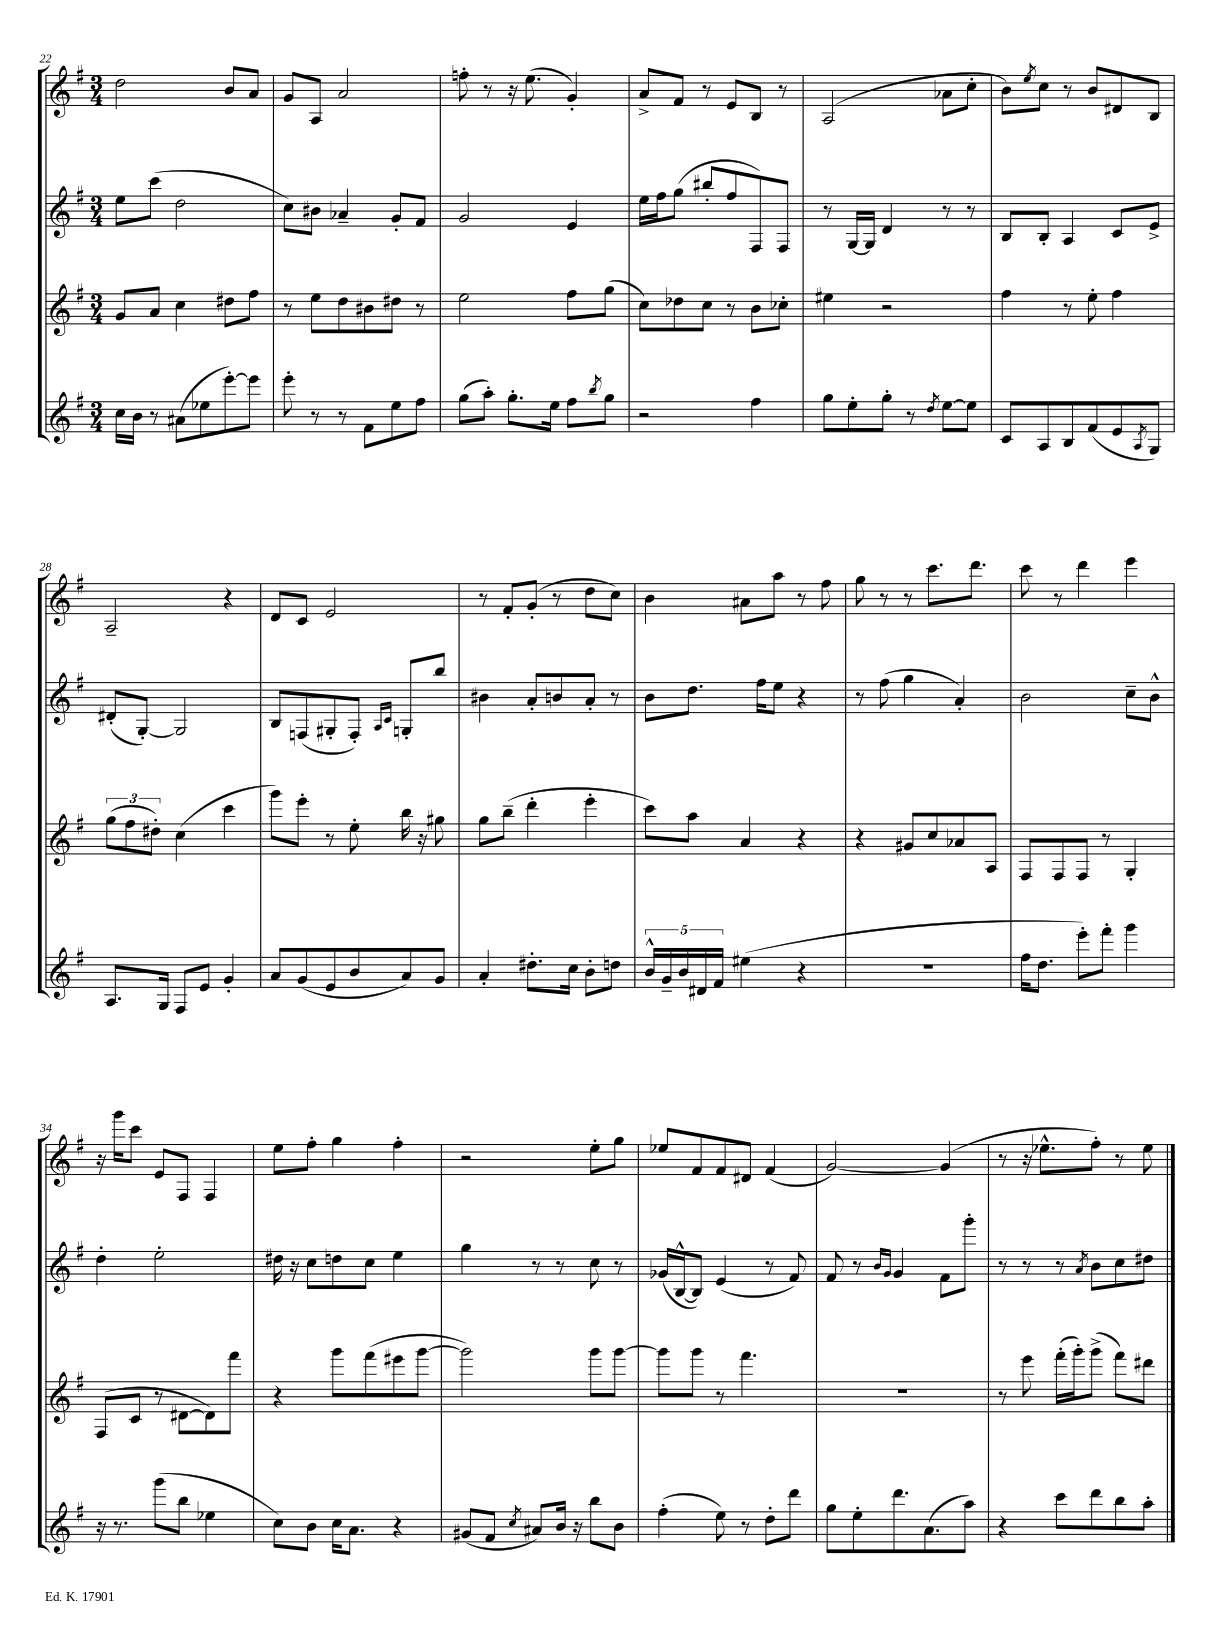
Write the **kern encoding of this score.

**kern	**kern	**kern	**kern
*part4	*part3	*part2	*part1
*staff4	*staff3	*staff2	*staff1
*clefG2	*clefG2	*clefG2	*clefG2
*k[f#]	*k[f#]	*k[f#]	*k[f#]
*M3/4	*M3/4	*M3/4	*M3/4
=22	=22	=22	=22
16cc\LL	8g/L	8ee\L	2dd\
16b\JJ	.	.	.
8r	8a/J	(8ccc\J	.
(8a#X\L	4cc\	2dd\	.
8ee-X\	.	.	.
[8eee'\)	8dd#X\L	.	8b/L
8eee\J]	8ff#\J	.	8a/J
=23	=23	=23	=23
8eee'\	8r	8cc\L)	8g/L
8r	8ee\L	8b#X\J	8A/J
8r	8dd\	4a-X~/	2a/
8f#\L	8b#X\	.	.
8ee\	8dd#X\J	8g'/L	.
8ff#\J	8r	8f#/J	.
=24	=24	=24	=24
(8gg\L	2ee\	2g/	8ffn'\
8aa'\J)	.	.	8r
8.gg'\L	.	.	16r
.	.	.	(8.ee\
16ee\Jk	.	.	.
8ff#\L	8ff#\L	4e/	4g'/)
8qbb/	.	.	.
8gg\J	(8gg\J	.	.
=25	=25	=25	=25
2r	8cc\L)	16ee\LL	8a^/L
.	.	16ff#\J	.
.	8dd-X\	(8gg\J	8f#/J
.	8cc\J	8bb#X'/L	8r
.	8r	8ff#/	8e/L
4ff#\	8b\L	8F#/)	8B/J
.	8cc-X'\J	8F#/J	8r
=26	=26	=26	=26
8gg\L	4ee#X\	8r	(2A/
8ee'\	.	[16G/LL	.
.	.	16G/JJ]	.
8gg'\J	2r	4d/	.
8r	.	.	.
8qdd/	.	.	.
[8ee\L	.	8r	8a-X\L
8ee\J]	.	8r	8cc'\J
=27	=27	=27	=27
8c/L	4ff#\	8B/L	8b\L)
.	.	.	8qee/
8A/	.	8B'/J	8cc\J
8B/	8r	4A/	8r
(8f#/	8ee'\	.	8b/L
8e/	4ff#\	8c/L	8d#X/
8qA/	.	.	.
8G/J)	.	8e^/J	8B/J
!!LO:LB:g=z
=28	=28	=28	=28
8.A/L	(12gg\L	(8d#X'/L	2A~/
.	12ff#\	.	.
.	.	[8G'/J)	.
.	12dd#X'\J)	.	.
16G/Jk	.	.	.
8F#/L	(4cc\	2G/]	.
8e/J	.	.	.
4g'/	4ccc\	.	4r
=29	=29	=29	=29
8a/L	8ggg\L)	8B/L	8d/L
(8g/	8eee'\J	(8Fn/	8c/J
8e/	8r	8G#X'/	2e/
8b/	8ee'\	8F'/J)	.
.	.	16qqA/LL	.
.	.	16qqc/JJ	.
8a/)	16bb\	8Gn'/L	.
.	16r	.	.
8g/J	8gg#X\	8bb/J	.
=30	=30	=30	=30
4a'/	8gg\L	4b#X\	8r
.	(8bb~\J	.	8f#'/L
8.dd#X'\L	4ddd'\	8a'/L	(8g'/J
.	.	8bn/	8r
16cc\Jk	.	.	.
8b'\L	4eee'\	8a'/J	8dd\L
8ddn\J	.	8r	8cc\J)
=31	=31	=31	=31
20b^^/LL	8ccc\L)	8b\L	4b\
20g~/	.	.	.
20b/	.	.	.
.	8aa\J	8.dd\J	.
20d#X/	.	.	.
20f#/JJ	.	.	.
(4ee#X\	4a/	.	8a#X\L
.	.	16ff#\KL	.
.	.	8ee\J	8aa\J
4r	4r	4r	8r
.	.	.	8ff#\
=32	=32	=32	=32
2.r	4r	8r	8gg\
.	.	(8ff#\	8r
.	8g#X/L	4gg\	8r
.	8cc/	.	8.ccc\L
.	8a-X/	4a'/)	.
.	.	.	8.ddd\J
.	8A/J	.	.
=33	=33	=33	=33
16ff#\KL	8F#/L	2b\	8ccc\
8.dd\J	.	.	.
.	8F#/	.	8r
8eee'\L)	8F#/J	.	4ddd\
8fff#'\J	8r	.	.
4ggg\	4G'/	8cc~\L	4eee\
.	.	8b^^\J	.
!!LO:LB:g=z
=34	=34	=34	=34
16r	(8F#/L	4dd'\	16r
8.r	.	.	16ggg\KL
.	8c/J	.	8ccc\J
(8ggg\L	8r	2ee'\	8e/L
8bb\J	[8d#X\L	.	8F#/J
4ee-X\	8d#\])	.	4F#/
.	8fff#\J	.	.
=35	=35	=35	=35
8cc\L)	4r	16dd#X\	8ee\L
.	.	16r	.
8b\J	.	8cc\L	8ff#'\J
16cc\KL	8ggg\L	8ddn\	4gg\
8.a\J	.	.	.
.	(8fff#\	8cc\J	.
4r	8eee#X\	4ee\	4ff#'\
.	[8ggg\J	.	.
=36	=36	=36	=36
(8g#X/L	2ggg\])	4gg\	2r
8f#/J	.	.	.
8qcc/	.	.	.
8a#X/L)	.	8r	.
16b/Jk	.	8r	.
16r	.	.	.
8bb\L	8ggg\L	8cc\	8ee'\L
8b\J	[8ggg\J	8r	8gg\J
=37	=37	=37	=37
(4ff#'\	8ggg\L]	(16g-X/LL	8ee-X/L
.	.	[16B^^/J	.
.	8ggg\J	8B/J])	8f#/
8ee\)	8r	(4e/	8f#/
8r	4.fff#\	.	8d#X/J
8dd'\L	.	8r	(4f#/
8ddd\J	.	8f#/)	.
=38	=38	=38	=38
8gg\L	2.r	8f#/	[2g/)
8ee'\	.	8r	.
.	.	16qqb/LL	.
.	.	16qqg/JJ	.
8.ddd\	.	4g/	.
(8.a\	.	.	.
.	.	8f#\L	(4g/]
8aa\J)	.	8ggg'\J	.
=39	=39	=39	=39
4r	8r	8r	8r
.	8eee\	8r	16r
.	.	.	8.ee-X^^\L
8ccc\L	(16fff#'\LL	8r	.
.	16ggg'\J)	.	.
.	.	8qa/	.
8ddd\	(8ggg^\J	8b\L	8ff#'\J)
8bb\	8fff#\L)	8cc\	8r
8aa'\J	8ddd#X\J	8dd#X\J	8ee-\
==	==	==	==
*-	*-	*-	*-
